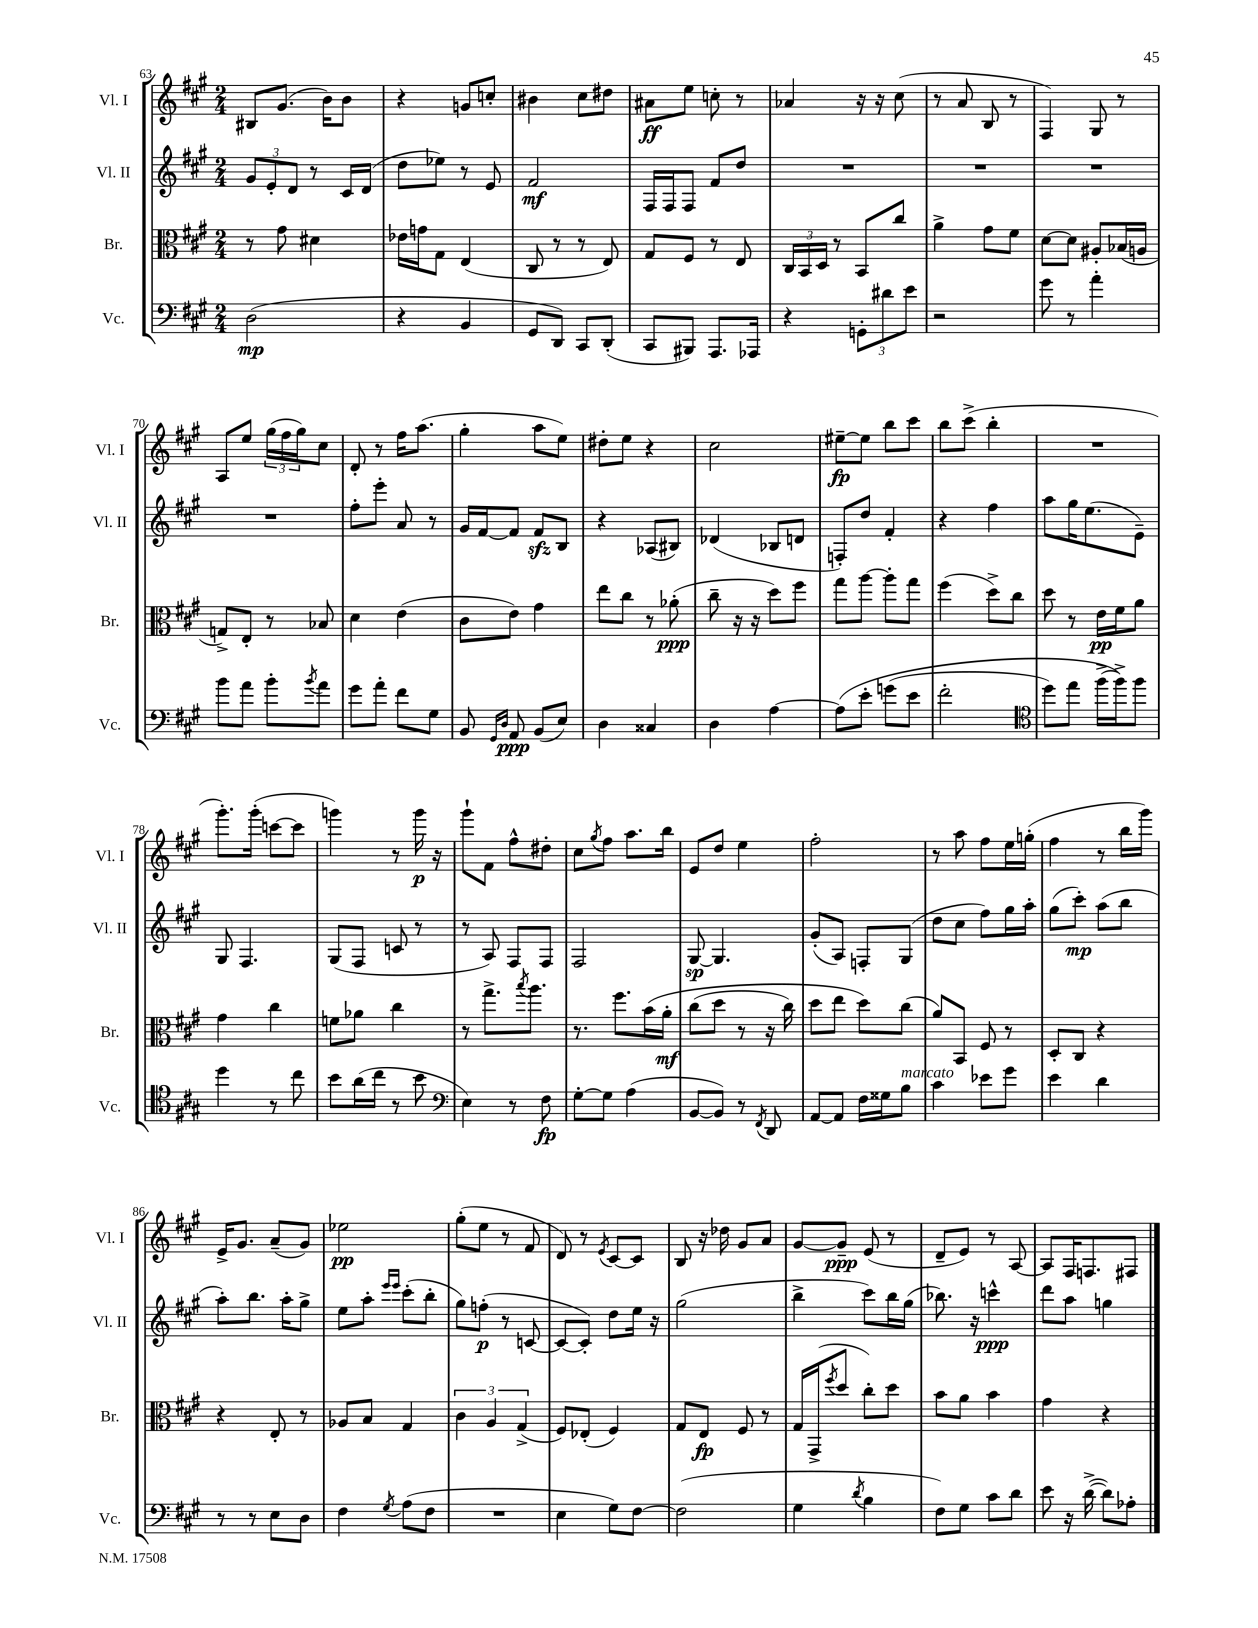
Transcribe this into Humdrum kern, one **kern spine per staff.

**kern	**kern	**kern	**kern
*staff4	*staff3	*staff2	*staff1
*clefF4	*clefC3	*clefG2	*clefG2
*k[f#c#g#]	*k[f#c#g#]	*k[f#c#g#]	*k[f#c#g#]
*M2/4	*M2/4	*M2/4	*M2/4
(2D	8r	12g#	8B#
.	.	12e'	.
.	8g#	.	(8.g#
.	.	12d	.
.	4d#	8r	.
.	.	.	16b)
.	.	16c#	8b
.	.	(16d	.
=	=	=	=
4r	16e-	8dd	4r
.	16g	.	.
.	8G#	8ee-)	.
4BB	(4E	8r	8g
.	.	8e	8cc'
=	=	=	=
8GG#	8C#	2f#	4b#
8DD)	8r	.	.
8CC#	8r	.	8cc#
(8DD'	8E)	.	8dd#
=	=	=	=
8CC#	8G#	16F#	8a#
.	.	16F#	.
8BBB#)	8F#	8F#	8ee
8.AAA	8r	8f#	8cc'
.	8E	8dd	8r
16AAA-	.	.	.
=	=	=	=
4r	24C#	2r	4a-
.	24BB	.	.
.	24D	.	.
.	8r	.	.
12GG'	8BB	.	16r
.	.	.	16r
12d#	.	.	.
.	8cc#	.	(8cc#
12e	.	.	.
=	=	=	=
2r	4a^	2r	8r
.	.	.	8a
.	8g#	.	8B
.	8f#	.	8r
=	=	=	=
8g#	[8d	2r	4F#)
8r	8d]	.	.
4a'	8A#'	.	8G#
.	(16B-	.	8r
.	16A	.	.
=	=	=	=
8b	8G^)	2r	8A
8a	8E'	.	8ee
8b'	8r	.	(24gg#
.	.	.	24ff#
.	.	.	24gg#)
8qb	.	.	.
8a	8B-	.	8cc#
=	=	=	=
8g#	4d	8ff#'	8d'
8a'	.	8eee'	8r
8f#	(4e	8a	16ff#
.	.	.	(8.aa
8G#	.	8r	.
=	=	=	=
8BB	8c#	16g#	4gg#'
.	.	[16f#	.
16qqGG#	.	.	.
16qqD	.	.	.
8AA	8e)	8f#]	.
(8BB	4g#	8f#	8aa
8E)	.	8B	8ee)
=	=	=	=
4D	8ee	4r	8dd#'
.	8cc#	.	8ee
4C##	8r	(8A-	4r
.	(8a-'	8B#)	.
=	=	=	=
4D	8cc#~	(4d-	2cc#
.	16r	.	.
.	16r	.	.
[4A	8dd)	8B-	.
.	8ff#	8d	.
=	=	=	=
&(8A]	8gg#	8F')	[8ee#~
8e'	[8aa	8dd	8ee#]
(8g	8aa']	4f#'	8bb
8e	8gg#	.	8ccc#
=	=	=	=
2f#'	(4ff#	4r	8bb
.	.	.	(8ccc#^
.	8dd^)	4ff#	4bb'
.	8cc#	.	.
=	=	=	=
*clefC4	*	*	*
8dd)	8dd	8aa	2r
8ee	8r	16gg#	.
.	.	(8.ee	.
(16ff#^	16e	.	.
16ff#^)&)	16f#	.	.
8ff#	8a	8e~)	.
=	=	=	=
4dd	4g#	8G#	8.ggg#')
.	.	4.F#	.
.	.	.	(16ggg#'
8r	4cc#	.	[8ccc
8cc#	.	.	8ccc]
=	=	=	=
8b	8f	(8G#	4ggg)
(16a	8a-	8F#	.
16cc#	.	.	.
8r	4cc#	8c	8r
8b	.	8r	16ggg
.	.	.	16r
=	=	=	=
*clefF4	*	*	*
4E)	8r	8r	8ggg#`
.	8.gg#^	8A)	8f#
8r	.	8F#	8ff#^^
.	8qbb	.	.
.	8.aa	.	.
8F#	.	8F#	8dd#'
=	=	=	=
[8G#'	8.r	2F#	8cc#
.	.	.	8qgg#
8G#]	.	.	8ff#
.	8.ff#	.	.
(4A	.	.	8.aa
.	&(16b	.	.
.	16a'	.	16bb
=	=	=	=
[8BB	(8cc#	[8G#	8e
8BB])	8dd	4.G#]	8dd
8r	8r	.	4ee
8qFF#	.	.	.
8DD	16r	.	.
.	16cc#)	.	.
=	=	=	=
[8AA	8dd	(8g#'	2ff#'
8AA]	8ee	8A)	.
16F#	8dd&)	8F'	.
16G##	.	.	.
8B	(8cc#	(8G#	.
=	=	=	=
4c#	8a)	8dd	8r
.	8BB	8cc#	8aa
8e-	8F#	8ff#)	8ff#
8g#	8r	16gg#	16ee
.	.	16aa'	(16gg'
=	=	=	=
4e	8D'	(8gg#	4ff#
.	8C#	8ccc#')	.
4d	4r	(8aa	8r
.	.	8bb	16bb
.	.	.	16ggg#)
=	=	=	=
8r	4r	8aa')	16e^
.	.	.	8.g#
8r	.	8.bb	.
8E	8E'	.	(8a~
.	.	16aa'	.
8D	8r	8gg#^	8g#)
=	=	=	=
4F#	8A-	8ee	2ee-
.	8B	8aa'	.
.	.	16qqeee	.
8qG#	.	16qqeee	.
(8A	4G#	(8ccc#'	.
8F#	.	8bb'	.
=	=	=	=
2r	6c#	8gg#)	(8gg#'
.	.	(8ff'	8ee
.	6A	.	.
.	.	8r	8r
.	(6G#^	.	.
.	.	[8c	8f#
=	=	=	=
4E	8F#)	8c_	8d)
.	(8E-'	8c'])	8r
.	.	.	8qe
8G#)	4F#)	8dd	[8c#
[8F#	.	16ee	8c#]
.	.	16r	.
=	=	=	=
(2F#]	8G#	(2gg#	8B
.	8E	.	16r
.	.	.	16dd-
.	8F#	.	8g#
.	8r	.	8a
=	=	=	=
4G#	16G#	4bb^	[8g#
.	(16GG#^	.	.
.	8qff#	.	.
.	8dd	.	8g#~]
8qd	.	.	.
4B	8cc#')	8ccc#)	(8e
.	8dd	16bb	8r
.	.	(16gg#	.
=	=	=	=
8F#)	8b	8.bb-)	8d~
8G#	8a	.	8e)
.	.	16r	.
8c#	4b	4ccc^^	8r
8d	.	.	[8A
=	=	=	=
8e	4g#	8ddd	8A]
16r	.	8aa	16F#
([16d^	.	.	8.F
8d])	4r	4gg	.
8A-'	.	.	8F#
==	==	==	==
*-	*-	*-	*-
